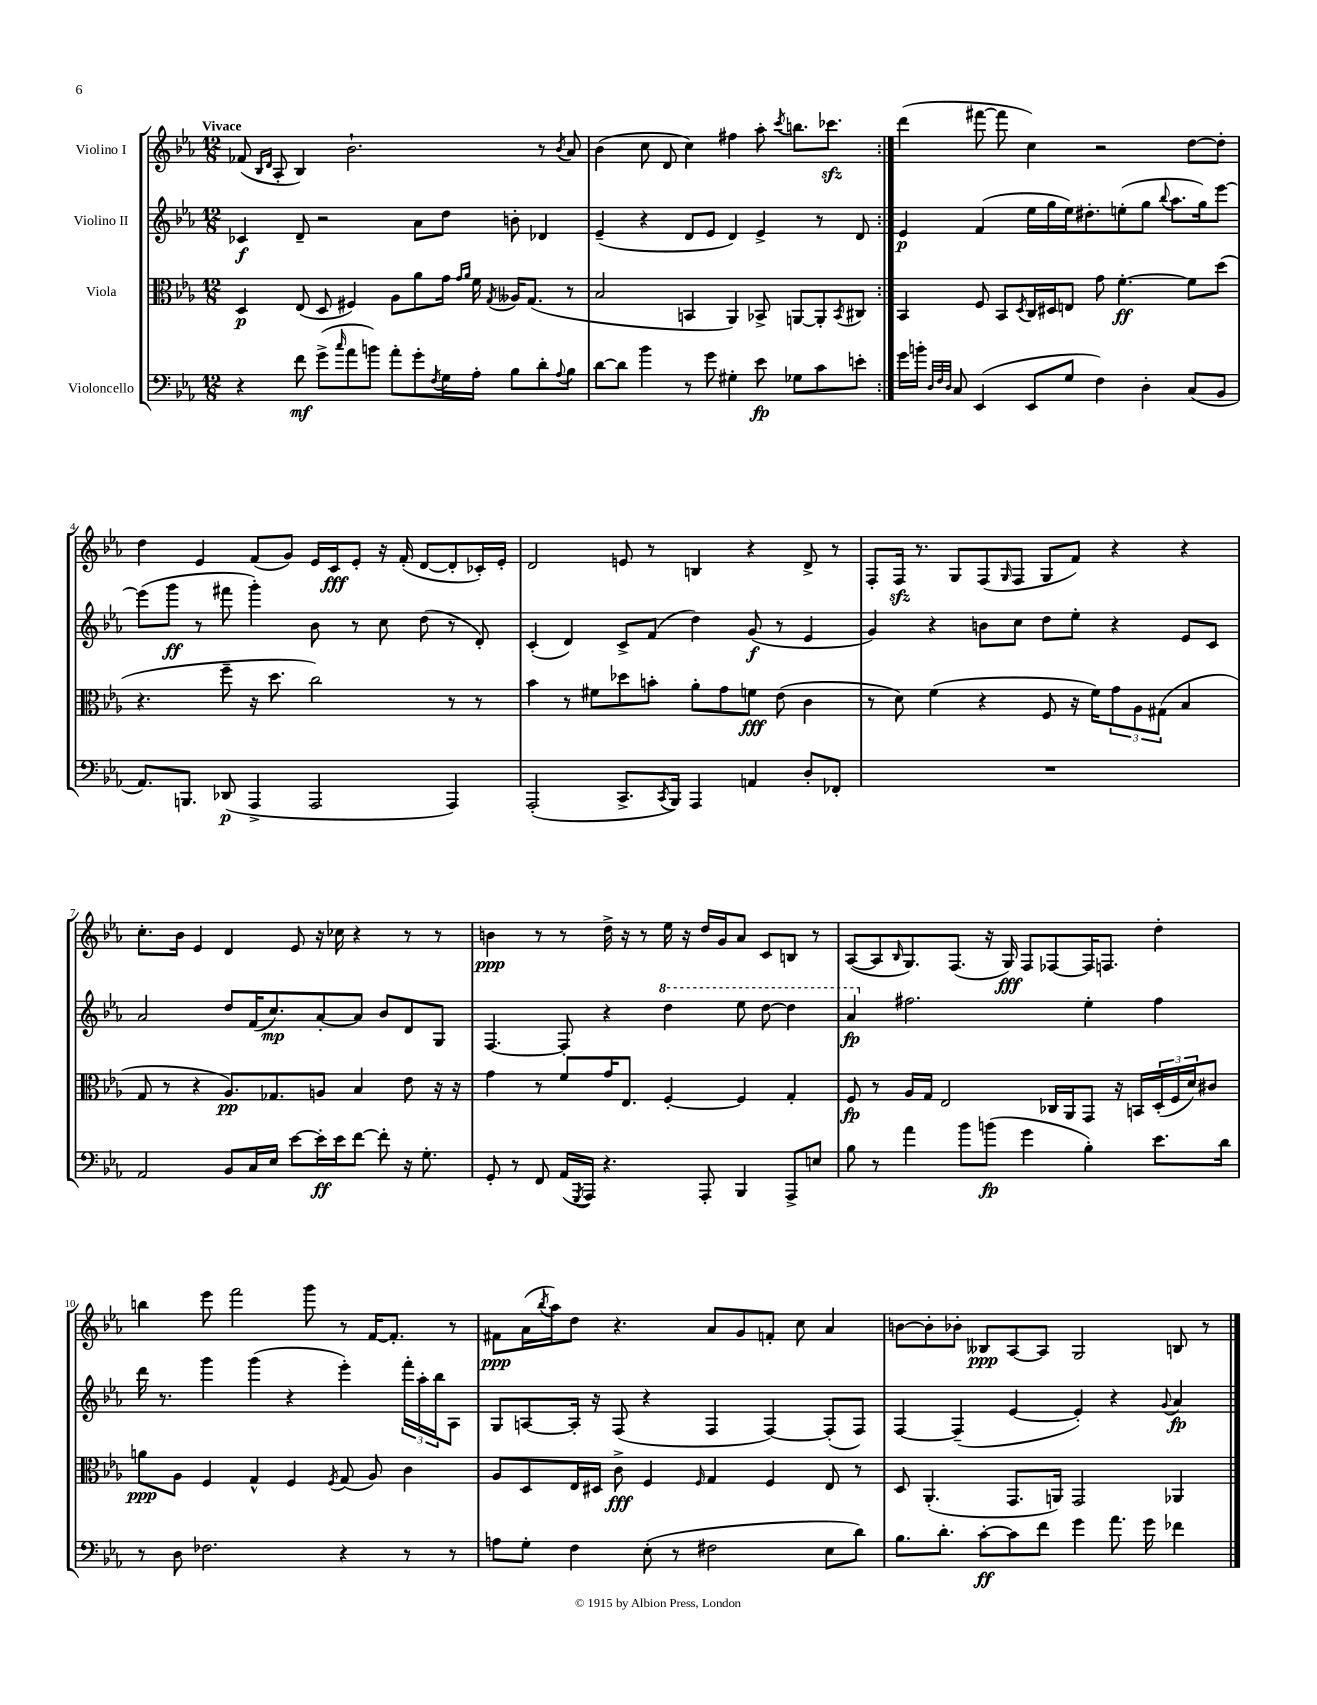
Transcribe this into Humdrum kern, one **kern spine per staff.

**kern	**kern	**kern	**kern
*staff4	*staff3	*staff2	*staff1
*clefF4	*clefC3	*clefG2	*clefG2
*k[b-e-a-]	*k[b-e-a-]	*k[b-e-a-]	*k[b-e-a-]
*M12/8	*M12/8	*M12/8	*M12/8
4r	4D	4c-	(8f-
.	.	.	16qqB-
.	.	.	16qqd
.	.	.	8A-'
8f	(8E-	8d~	4B-)
(8g^	8D	2r	.
16qqcc	.	.	.
8a-	4F#)	.	2.b-`
8b)	.	.	.
8a-'	8A-	.	.
8g'	8a-	8a-	.
8qF	.	.	.
16G	16g	8dd	.
.	16qqg	.	.
.	16qqa-	.	.
16A-'	16f	.	.
.	8qG	.	.
8B-	16A--	8b'	.
.	(8.G	.	.
8d'	.	4d-	8r
8qqA-	.	.	8qb-
8B-	8r	.	8a-
=	=	=	=
[8d	2B-	(4e-~	(4b-
8d]	.	.	.
4b-	.	4r	8cc
.	.	.	8d
8r	4BB	8d	4cc)
8g	.	8e-	.
4G#'	4AA-)	4d)	4ff#
8e-	8BB-^	4e-^	8aa-'
.	.	.	8qccc
8G-	[8AA	.	8.bb
8c	8AA']	8r	.
.	.	.	8.ccc-
.	8qBB-	.	.
8e'	8C#	8d	.
=:|!	=:|!	=:|!	=:|!
16g	4BB-	4e-	(4ddd
16b'	.	.	.
32qqD	.	.	.
32qqF	.	.	.
32qqD	.	.	.
8C	.	.	.
(4EE-	8F	(4f	[8fff#
.	8BB-	.	8fff#]
.	8qD	.	.
8EE-	16C	16ee-	4cc)
.	16D#	16gg	.
8G	8E	16ee-)	.
.	.	8.dd#'	.
4F)	8g	.	2r
.	[4.f'	(8ee'	.
4D'	.	8gg	.
.	.	8qqbb-	.
.	.	8.aa-	.
(8C	8f]	.	[8dd
.	.	16gg)	.
8BB-	(8dd	[8eee-	8dd']
=	=	=	=
8.AA-)	4.r	(8eee-]	4dd
.	.	8ggg	.
8.BBB	.	.	.
.	.	8r	4e-
(8DD-	8ff~	8fff#	.
4AAA-^	16r	4ggg')	(8f
.	8.dd	.	.
.	.	.	8g)
2AAA-	2cc)	8b-	16e-
.	.	.	16c
.	.	8r	8e-'
.	.	8cc	16r
.	.	.	(16f'
.	.	(8dd	[8d
4AAA-)	8r	8r	8d']
.	8r	8d')	16c-')
.	.	.	16e-'
=	=	=	=
(2AAA-'	4b-	(4c'	2d
.	8r	4d)	.
.	8f#	.	.
8.CC^	8dd-	8c^	8e
.	8b'	(8f	8r
8qCC	.	.	.
16BBB-)	.	.	.
4AAA-	8a-'	4dd)	4B
.	8g	.	.
4AA	8f	(8g	4r
.	(8e-	8r	.
8D'	4c	4e-	8d^
8FF-'	.	.	8r
=	=	=	=
1.r	8r	4g)	8F'
.	8d)	.	16F
.	.	.	8.r
.	(4f	4r	.
.	.	.	8G
.	4r	8b	(8F
.	.	.	16qqG
.	.	8cc	8F
.	8F	8dd	8G
.	16r	8ee-'	8f)
.	16f)	.	.
.	12g	4r	4r
.	12A-	.	.
.	(12G#	.	.
.	4B-	8e-	4r
.	.	8c	.
=	=	=	=
2AA-	8G	2a-	8.cc'
.	8r	.	.
.	.	.	16b-
.	4r	.	4e-
8BB-	8.A-)	8dd	4d
16C	.	(16f	.
16E-	8.G-	8.cc)	.
[8e-	.	.	8e-
16e-']	8A	[8a-'	16r
16e-	.	.	16cc-
[8f	4B-	8a-]	4r
8f']	.	8b-	.
16r	8e-	8d	8r
8.G'	.	.	.
.	16r	8G	8r
.	16r	.	.
=	=	=	=
8GG'	4g	[4.F	4b
8r	.	.	.
8FF	8r	.	8r
(16AA-	8f	8F']	8r
8qGGG	.	.	.
16AAA-)	.	.	.
4.r	16g	4r	16dd^
.	8.E-	.	16r
.	.	.	8r
.	[4F'	4ddd	16ee-
.	.	.	16r
8AAA-'	.	.	16dd
.	.	.	16g
4BBB-	4F]	8eee-	8a-
.	.	[8ddd	8c
8AAA-^	4G'	4ddd]	8B
8E	.	.	8r
=	=	=	=
8B-	8F	4aa-	([8A-
8r	8r	.	8A-]
.	.	.	16qqB-
4a-	16A-	2.ff#	8.G)
.	16G	.	.
.	2E-	.	.
.	.	.	(8.F
8b-	.	.	.
(8b	.	.	16r
.	.	.	16G)
4g	.	.	8F
.	16C-	.	[8F-
.	16AA-	.	.
4B-')	8GG	4ee-'	16F-]
.	.	.	8.F
.	16r	.	.
.	16BB	.	.
8.e-	(24D'	4ff#	4dd'
.	24F	.	.
.	24d)	.	.
.	8c#	.	.
16d	.	.	.
=	=	=	=
8r	8a	16ddd	4bb
.	.	8.r	.
8D	8A-	.	.
2.F-	4F	4ggg	8eee-
.	.	.	2fff
.	4G^^	(4ggg	.
.	4F	4r	.
.	.	.	8ggg
.	8qF	.	.
4r	(8G	4eee-')	8r
.	8A-)	.	[16f
.	.	.	8.f']
8r	4c	24fff'	.
.	.	24aa-'	.
.	.	24bb-	.
8r	.	8A-	8r
=	=	=	=
8A	8A-	8G	8f#
8G'	8D	[8A	(16a-
.	.	.	8qbb-
.	.	.	16aa-)
4F	16E-	16A']	8dd
.	16D#	16r	.
.	8c^	(8F	4.r
(8E-'	4F	4r	.
8r	.	.	.
.	16qqF	.	.
2F#	4G	4F	8a-
.	.	.	8g
.	4F	[4F)	8f'
.	.	.	8cc
8E-	8E-	(8F']	4a-
8d)	8r	8F)	.
=	=	=	=
8.B-	8D	[4F	[8b
.	(4.AA-'	.	8b']
8.d'	.	.	.
.	.	(4F~]	8b-'
[8c'	.	.	8B--
8c]	8.GG	[4e-	[8A-
8f	.	.	8A-]
.	16AA)	.	.
4g	2GG	4e-'])	2G
8.a-	.	4r	.
16g	.	.	.
.	.	8qqg	.
4f-	4AA-	4a-	8B
.	.	.	8r
==	==	==	==
*-	*-	*-	*-
